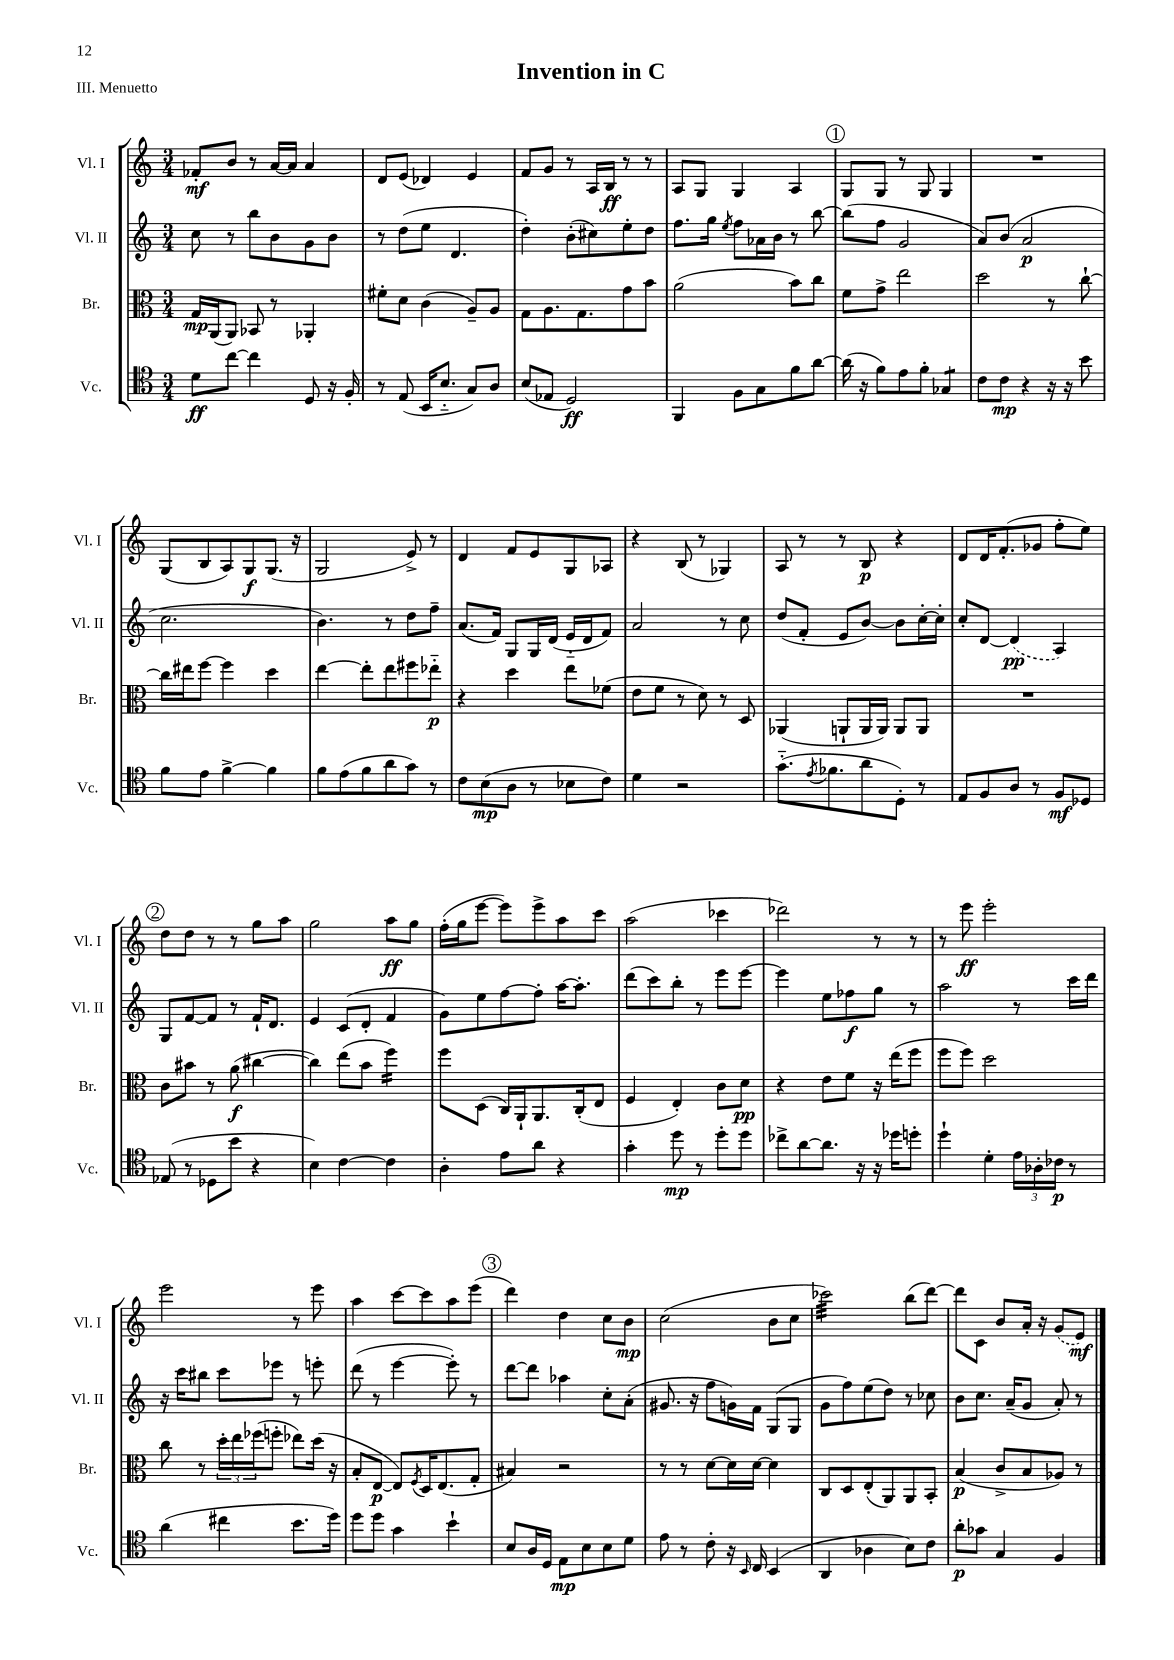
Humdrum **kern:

**kern	**kern	**kern	**kern
*staff4	*staff3	*staff2	*staff1
*clefC4	*clefC3	*clefG2	*clefG2
*k[]	*k[]	*k[]	*k[]
*M3/4	*M3/4	*M3/4	*M3/4
8d	16G	8cc	8f-'
.	(16AA	.	.
[8cc	8AA)	8r	8b
4cc]	8BB-	8bb	8r
.	8r	8b	[16a
.	.	.	16a]
8D	4AA-'	8g	4a
16r	.	8b	.
16F'	.	.	.
=	=	=	=
8r	8f#'	8r	8d
(8E	8d	(8dd	(8e
16BB	(4c	8ee	4d-)
8.B'~	.	.	.
.	.	4.d	.
8G)	8A~)	.	4e
8A	8A	.	.
=	=	=	=
(8B	8G	4dd')	8f
8E-	8.A	.	8g
2D)	.	(8b'	8r
.	8.G	.	.
.	.	8cc#)	16A
.	.	.	16B
.	8g	8ee'	8r
.	8b	8dd	8r
=	=	=	=
4FF	(2a	8.ff	8A
.	.	.	8G
.	.	16gg	.
.	.	8qee	.
8F	.	8ff	4G
8G	.	16a-	.
.	.	16b	.
8f	8b)	8r	4A
[8a	8cc	[8bb	.
=	=	=	=
(16a]	8f	(8bb]	8G
16r	.	.	.
8f)	8g^	8ff	8G
8e	2ee	2g	8r
8f'	.	.	8G
4G-	.	.	4G
=	=	=	=
8c	2dd	8a)	2.r
8c	.	(8b	.
4r	.	2a	.
16r	8r	.	.
16r	.	.	.
8b	[8cc`	.	.
=	=	=	=
8f	16cc]	2.cc	(8G
.	16ee#	.	.
8e	[8ff	.	8B
[4f^	4ff]	.	8A)
.	.	.	8G
4f]	4dd	.	(8.G
.	.	.	16r
=	=	=	=
8f	[4ee	4.b)	2G
(8e	.	.	.
8f	8ee']	.	.
8a	8ee	8r	.
8g)	8ff#	8dd	8e^)
8r	8ee-'~	8ff~	8r
=	=	=	=
8c	4r	(8.a	4d
(8B	.	.	.
.	.	16f)	.
8A	4dd	8G	8f
8r	.	16G	8e
.	.	(16d	.
8B-	8ee	16e'~	8G
.	.	16d	.
8c)	(8f-	8f)	8A-
=	=	=	=
4d	8e	2a	4r
.	8f	.	.
2r	8r	.	(8B
.	8d)	.	8r
.	8r	8r	4G-)
.	8D	8cc	.
=	=	=	=
(8.g'~	(4AA-	(8dd	8A
.	.	8f'	8r
8qe	.	.	.
8.f-	.	.	.
.	8AA`	8e	8r
8a	16AA	[8b)	8B
.	16AA)	.	.
8D')	8AA	8b]	4r
8r	8AA	[16cc'	.
.	.	16cc']	.
=	=	=	=
8E	2.r	8cc'	8d
8F	.	[8d	16d
.	.	.	(8.f'
8A	.	(4d]	.
8r	.	.	8g-
8F	.	4A)	8ff'
8D-	.	.	8ee)
=	=	=	=
(8E-	8c	8G	8dd
8r	8b#	[8f	8dd
8D-	8r	8f]	8r
8b	(8a	8r	8r
4r	[4cc#	16f`	8gg
.	.	8.d	.
.	.	.	8aa
=	=	=	=
4B)	4cc#])	4e	2gg
[4c	(8ee	(8c	.
.	8b	8d'	.
4c]	4ff)	4f	8aa
.	.	.	8gg
=	=	=	=
4A'	8ff	8g)	(16ff'
.	.	.	16gg
.	(8D	8ee	[8eee
8e	16C)	[8ff	8eee])
.	16AA`	.	.
8a	8.AA	8ff']	8eee^
4r	.	[16aa	8aa
.	(16C'	8.aa']	.
.	8E	.	8ccc
=	=	=	=
4g'	4F	(8ddd	(2aa
.	.	8ccc)	.
8dd	4E')	8bb'	.
8r	.	8r	.
8dd'	8c	8eee	4ccc-
8dd	8d	[8eee	.
=	=	=	=
8cc-^	4r	4eee]	2ddd-)
[8a	.	.	.
8.a]	8e	8ee	.
.	8f	8ff-	.
16r	.	.	.
16r	16r	8gg	8r
16dd-	(16ee	.	.
8dd'	8ff	8r	8r
=	=	=	=
4dd`	8ff	2aa	8r
.	8ff)	.	8eee
4d'	2dd	.	2eee'
24e	.	8r	.
24A-'	.	.	.
24c-	.	.	.
8r	.	16ccc	.
.	.	16ddd	.
=	=	=	=
(4a	8cc	16r	2eee
.	.	16ccc	.
.	8r	8bb#	.
4cc#	24dd'	8ccc	.
.	24ee	.	.
.	(24ff-	.	.
.	8ff'	8eee-	.
8.b	8ee-)	8r	8r
.	(16dd	8eee'	8eee
16dd)	16r	.	.
=	=	=	=
8dd	8B'	(8ddd	4aa
8dd	[8E	8r	.
4g	8E])	[4eee	[8ccc
.	8qF	.	.
.	16D	.	8ccc]
.	(8.E	.	.
4b`	.	8eee'])	8aa
.	8G'	8r	(8eee
=	=	=	=
8B	4B#)	[8ddd	4ddd)
16A	.	8ddd]	.
16D	.	.	.
8E	2r	4aa-	4dd
8B	.	.	.
8B	.	8cc'	8cc
8d	.	(8a'	8b
=	=	=	=
8e	8r	8.g#	(2cc
8r	8r	.	.
.	.	16r	.
8c'	[8d	8ff	.
16r	16d]	16g)	.
16qqBB	.	.	.
16C	[16d	16f	.
(4BB	4d]	(8G	8b
.	.	8G	8cc
=	=	=	=
4AA	8C	8g	2ccc-)
.	8D	8ff)	.
4A-	(8E'	(8ee	.
.	8AA)	8dd)	.
8B)	8AA	8r	(8bb
8c	8BB'	8cc-	[8ddd)
=	=	=	=
8a'	(4B	8b	8ddd]
8g-	.	8.cc	8c
4G	8c^	.	8b
.	.	(16a~	.
.	8B	8g	16a'
.	.	.	16r
4F	8A-)	8a')	(8g
.	8r	8r	8e)
==	==	==	==
*-	*-	*-	*-
